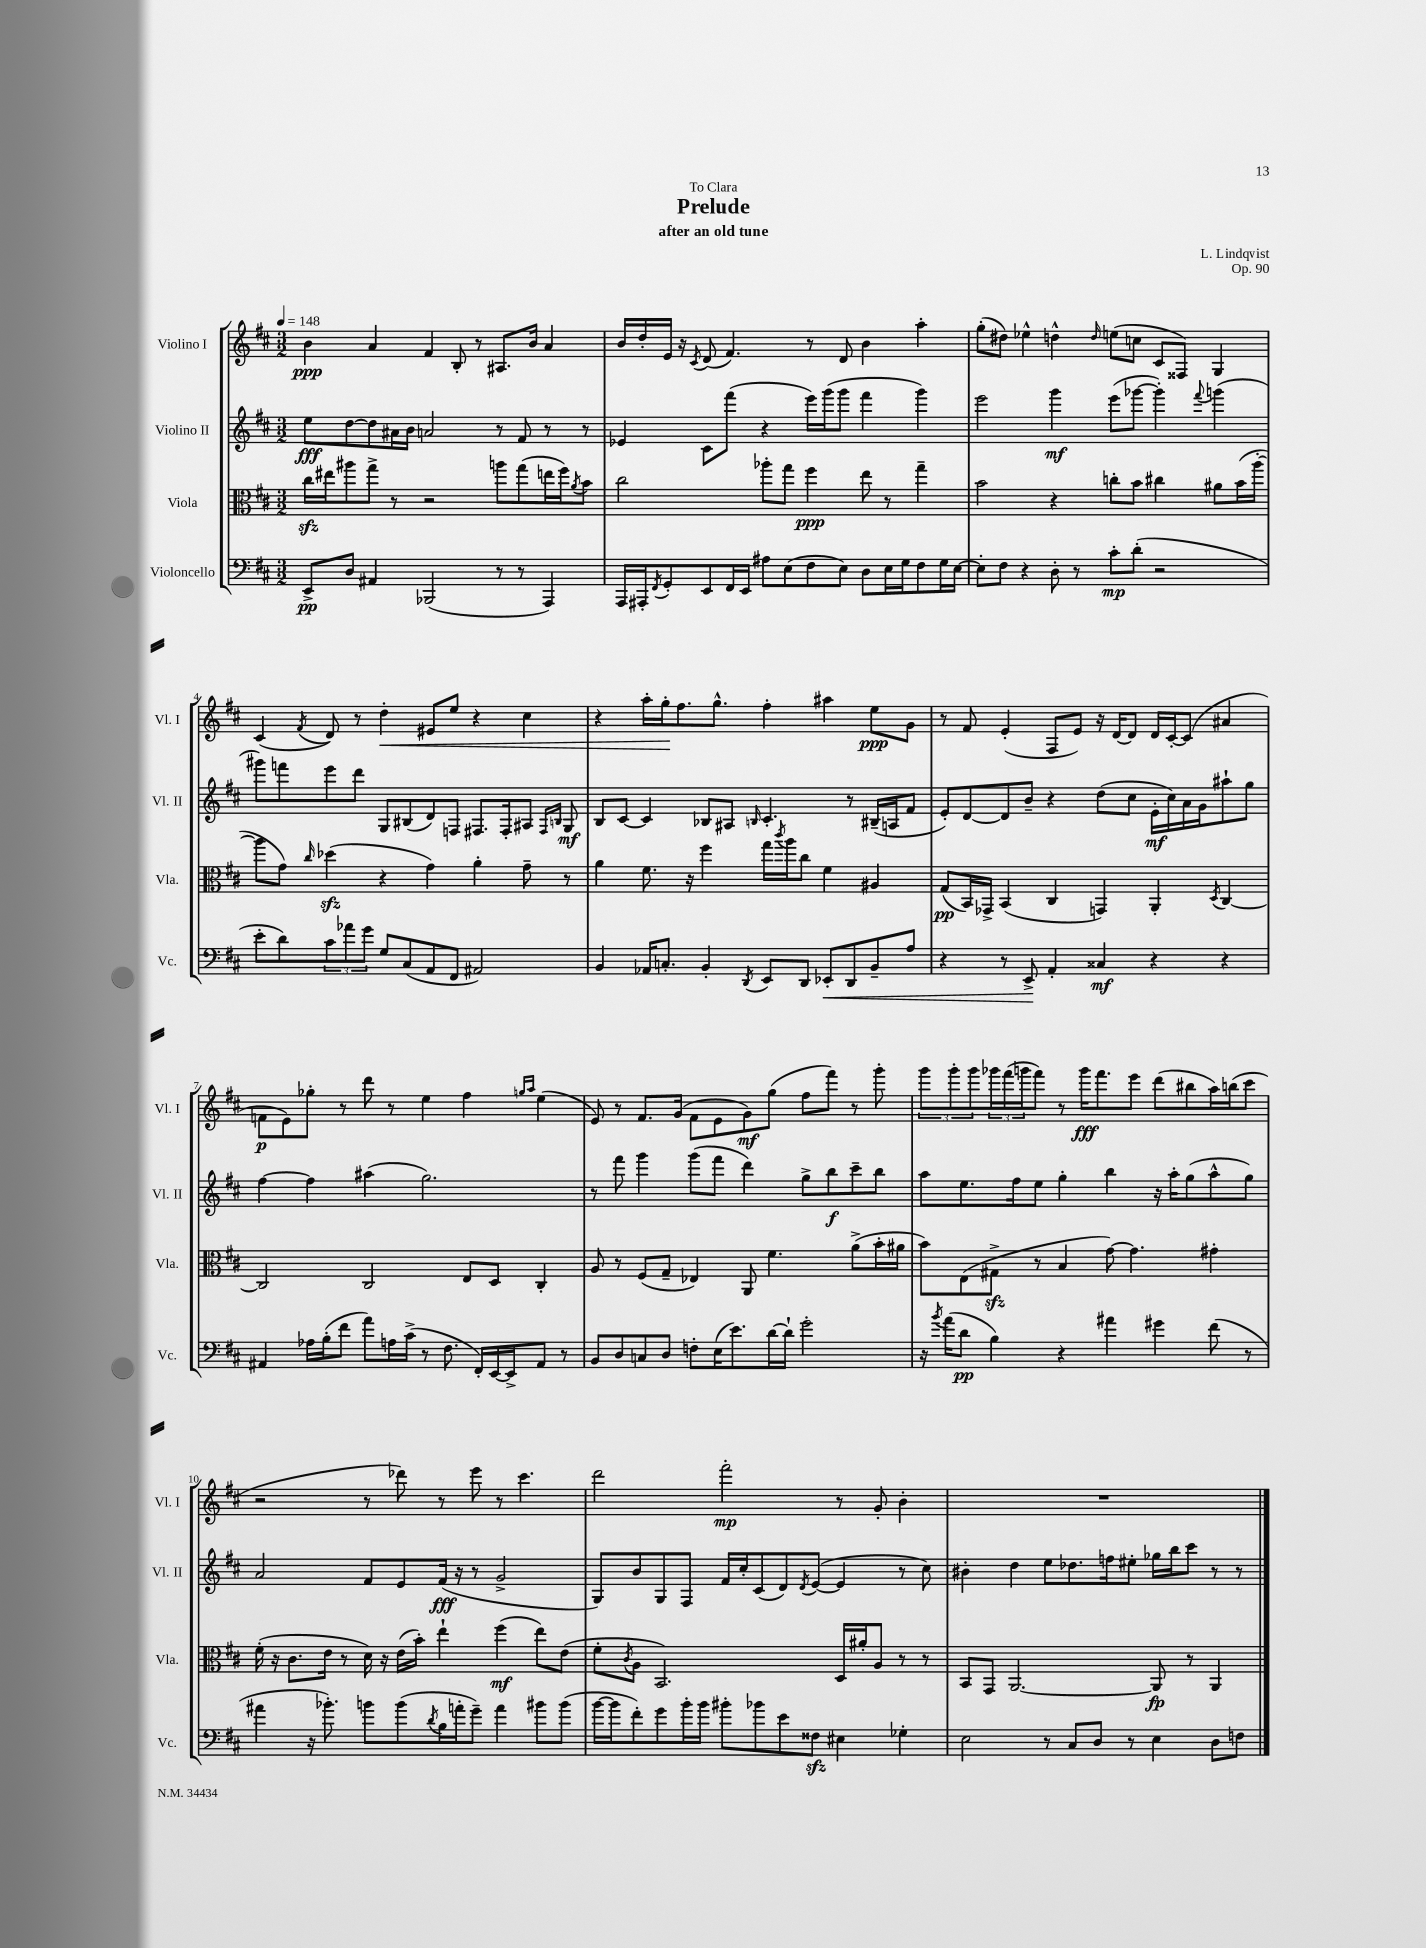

**kern	**dynam	**kern	**dynam	**kern	**dynam	**kern	**dynam
*part4	*part4	*part3	*part3	*part2	*part2	*part1	*part1
*staff4	*staff4	*staff3	*staff3	*staff2	*staff2	*staff1	*staff1
*I"Violoncello	*	*I"Viola	*	*I"Violino II	*	*I"Violino I	*
*I'Vc.	*	*I'Vla.	*	*I'Vl. II	*	*I'Vl. I	*
*clefF4	*	*clefC3	*	*clefG2	*	*clefG2	*
*k[f#c#]	*	*k[f#c#]	*	*k[f#c#]	*	*k[f#c#]	*
*M3/2	*	*M3/2	*	*M3/2	*	*M3/2	*
*MM148	*	*MM148	*	*MM148	*	*MM148	*
=1	=1	=1	=1	=1	=1	=1	=1
8EE^/L	pp	16cc#zz\LL	.	8ee\L	fff	4b\	ppp
.	.	16ee#X\J	.	.	.	.	.
8D/J	.	8aa#X\	.	[8dd\	.	.	.
4AA#X/	.	8gg^\J	.	8dd\]	.	4a/	.
.	.	8r	.	16a#X\L	.	.	.
.	.	.	.	16b\JJ	.	.	.
(2BBB-X/	.	2r	.	2an/	.	4f#/	.
.	.	.	.	.	.	8B'/	.
.	.	.	.	.	.	8r	.
8r	.	8aan\L	.	8r	.	8.A#X/L	.
8r	.	(8gg\	.	8f#/	.	.	.
.	.	.	.	.	.	16b/Jk	.
4AAA/)	.	16een\L	.	8r	.	4a/	.
.	.	16ff#\J)	.	.	.	.	.
.	.	8qa/	.	.	.	.	.
.	.	8b\J	.	8r	.	.	.
=2	=2	=2	=2	=2	=2	=2	=2
16AAA/LL	.	2cc#\	.	4e-X/	.	16b/LL	.
16AAA#X'/J	.	.	.	.	.	16dd'/	.
8qFF#/	.	.	.	.	.	.	.
8GG'/	.	.	.	.	.	16e/JJ	.
.	.	.	.	.	.	16r	.
.	.	.	.	.	.	8qc#/	.
8EE/	.	.	.	8c#\L	.	(8d/	.
16FF#/L	.	.	.	(8fff#\J	.	4.f#/)	.
16EE/JJ	.	.	.	.	.	.	.
8A#X\L	.	8aa-X'\L	.	4r	.	.	.
(8E\	.	8gg\J	.	.	.	.	.
8F#\	.	4ff#\	ppp	16eee\LL)	.	8r	.
.	.	.	.	(16ggg\J	.	.	.
8E\J)	.	.	.	8ggg\J	.	8d/	.
8D\L	.	8ee\	.	4fff#\	.	4b\	.
16E\L	.	8r	.	.	.	.	.
16G\J	.	.	.	.	.	.	.
8F#\	.	4gg~\	.	4ggg\)	.	4aa'\	.
16G\L	.	.	.	.	.	.	.
[16E\JJ	.	.	.	.	.	.	.
=3	=3	=3	=3	=3	=3	=3	=3
8E'\L]	.	2b\	.	2eee\	.	(8gg'\L	.
8F#\J	.	.	.	.	.	8dd#X\J)	.
4r	.	.	.	.	.	4ee-X^^\	.
8D'\	.	4r	.	4ggg\	mf	4ddn^^\	.
8r	.	.	.	.	.	.	.
.	.	.	.	.	.	16qqdd/	.
8c#'\L	mp	8ccn'\L	.	(8eee\L	.	(8een\L	.
(8d'\J	.	8b\J	.	[8ggg-X\J	.	8ccn\J	.
2r	.	4cc#X\	.	4ggg-'\])	.	8c#/L	.
.	.	.	.	.	.	8F##X/J)	.
.	.	.	.	8qqfff#/	.	.	.
.	.	8a#X\L	.	(4gggn\	.	4G/	.
.	.	(16b\L	.	.	.	.	.
.	.	[16aa'\JJ	.	.	.	.	.
!!LO:LB:g=z
=4	=4	=4	=4	=4	=4	=4	=4
8e'\L	.	8aa\L]	.	8ggg#X\L)	.	(4c#/	.
8d\)	.	8g\J)	.	8fffn\	.	.	.
.	.	16qqcc#/	.	.	.	8qf#/	.
12c#\	.	(4dd-Xzz\	.	8eee\	.	8d/)	.
12a-X\	.	.	.	.	.	.	.
.	.	.	.	8ddd\J	.	8r	.
12g\J	.	.	.	.	.	.	.
!	!	!	!	!	!	!	!LO:HP:b
8G/L	.	4r	.	8G/L	.	4dd'\	<
(8C#/	.	.	.	(8B#X/	.	.	.
8AA/	.	4g\)	.	8d/)	.	8e#X/L	.
8FF#/J	.	.	.	8Fn/J	.	8ee/J	.
2AA#X/)	.	4a'\	.	8.F#X/L	.	4r	.
.	.	.	.	16F#'/k	.	.	.
.	.	8g~\	.	8A#X/J	.	4cc#\	.
.	.	.	.	16qqF#/LL	.	.	.
.	.	.	.	16qqBn/JJ	.	.	.
.	.	8r	.	8G/	mf	.	.
=5	=5	=5	=5	=5	=5	=5	=5
4BB/	.	4a\	.	8B/L	.	4r	.
.	.	.	.	[8c#/J	.	.	.
16AA-X/KL	.	8.f#\	.	4c#/]	.	16aa'\LL	.
8.Cn'/J	.	.	.	.	.	16gg'\J	.
.	.	.	.	.	.	8.ff#\	[
.	.	16r	.	.	.	.	.
4BB'/	.	4ff#\	.	8B-X/L	.	.	.
.	.	.	.	.	.	8.gg^^\J	.
.	.	.	.	8A#X/J	.	.	.
8qDD/	.	.	.	16qqBn/	.	.	.
8EE/L	.	16gg\LL	.	4.c#'/	.	4ff#'\	.
.	.	8qccc#/	.	.	.	.	.
.	.	16aa\J	.	.	.	.	.
8DD/J	.	8cc#\J	.	.	.	.	.
!	!LO:HP:b	!	!	!	!	!	!
8EE-X'/L	<	4f#\	.	.	.	4aa#X\	.
8DD/	.	.	.	8r	.	.	.
8BB~/	.	4A#X/	.	(16B#X~/LL	.	8ee\L	ppp
.	.	.	.	16An/J	.	.	.
8A/J	.	.	.	8f#/J	.	8g\J	.
=6	=6	=6	=6	=6	=6	=6	=6
4r	.	(8G/L	pp	8e'/L)	.	8r	.
.	.	16BB/L)	.	[8d/	.	8f#/	.
.	.	16GG-X^/JJ	.	.	.	.	.
8r	.	(4BB/	.	8d/]	.	(4e'/	.
8EE^/	.	.	.	8b~/J	.	.	.
4AA'/	[	4C#/	.	4r	.	8F#/L	.
.	.	.	.	.	.	8e/J)	.
4C##X/	mf	4GGn/)	.	(8dd\L	.	16r	.
.	.	.	.	.	.	[16d/KL	.
.	.	.	.	8cc#\J	.	8d/J]	.
4r	.	4AA'/	.	16e'\LL	mf	16d/LL	.
.	.	.	.	16cc#\)	.	[16c#'/J	.
.	.	.	.	16a\	.	(8c#/J]	.
.	.	.	.	16g\J	.	.	.
.	.	8qD/	.	.	.	.	.
4r	.	[4C#/	.	8aa#X`\	.	4a#X/	.
.	.	.	.	8gg\J	.	.	.
!!LO:LB:g=z
=7	=7	=7	=7	=7	=7	=7	=7
4AA#X/	.	2C#/]	.	[4ff#\	.	8fn\L	p
.	.	.	.	.	.	8e\)	.
16A-X\LL	.	.	.	4ff#\]	.	8gg-X'\J	.
(16B'\J	.	.	.	.	.	.	.
8f#\J	.	.	.	.	.	8r	.
8a\L)	.	2C#/	.	(4aa#X\	.	8ddd\	.
16An\L	.	.	.	.	.	8r	.
(16c#^\JJ	.	.	.	.	.	.	.
8r	.	.	.	2.gg\)	.	4ee\	.
8.F#\	.	.	.	.	.	.	.
.	.	8E/L	.	.	.	4ff#\	.
16FF#'/LL)	.	.	.	.	.	.	.
[16EE/	.	8D/J	.	.	.	.	.
16EE^/J]	.	.	.	.	.	.	.
.	.	.	.	.	.	16qqggn/LL	.
.	.	.	.	.	.	16qqaa/JJ	.
8AA#/J	.	4C#'/	.	.	.	(4ee\	.
8r	.	.	.	.	.	.	.
=8	=8	=8	=8	=8	=8	=8	=8
8BB/L	.	8A/	.	8r	.	8e/)	.
8D/	.	8r	.	8fff#\	.	8r	.
8Cn/	.	(8F#/L	.	4ggg\	.	8.f#/L	.
8D/J	.	8G~/J	.	.	.	.	.
.	.	.	.	.	.	(16g/Jk	.
8Fn'\L	.	4E-X/)	.	(8ggg\L	.	8f#\L	.
(16E\K	.	.	.	8fff#\J	.	8e\	.
8.e\)	.	.	.	.	.	.	.
.	.	8AA/	.	4ddd\)	.	8g\)	mf
[16d\L	.	4.f#\	.	.	.	(8gg\J	.
16d`\JJ]	.	.	.	.	.	.	.
2g'\	.	.	.	8gg^\L	.	8ff#\L	.
.	.	.	.	8bb\	f	8fff#\J)	.
.	.	(8a^\L	.	8ccc#~\	.	8r	.
.	.	16b'\L	.	8bb\J	.	8ggg'\	.
.	.	16a#X\JJ	.	.	.	.	.
=9	=9	=9	=9	=9	=9	=9	=9
16r	.	8b\L)	.	8aa\L	.	12ggg\L	.
8qb/	.	.	.	.	.	.	.
(16a\KL	.	.	.	.	.	.	.
.	.	.	.	.	.	12ggg'\	.
8d\J	pp	(8E\	.	8.ee\	.	.	.
.	.	.	.	.	.	12ggg\	.
4B\)	.	8G#Xzz^\J	.	.	.	24ggg-X\L	.
.	.	.	.	.	.	(24fff#\	.
.	.	.	.	16ff#\k	.	.	.
.	.	.	.	.	.	24gggn\J	.
.	.	8r	.	8ee\J	.	8fff#\J)	.
4r	.	4B/	.	4gg'\	.	8r	.
.	.	.	.	.	.	16ggg\KL	fff
.	.	.	.	.	.	8.fff#\	.
4a#X\	.	[8g\)	.	4bb\	.	.	.
.	.	4.g\]	.	.	.	8eee\J	.
4g#X\	.	.	.	16r	.	(8ddd\L	.
.	.	.	.	16aa'\KL	.	.	.
.	.	.	.	(8gg\	.	8bb#X\	.
(8f#\	.	4g#X'\	.	8aa^^\	.	16aa\L)	.
.	.	.	.	.	.	(16bbn\J	.
8r	.	.	.	8gg\J)	.	8ccc#\J	.
!!LO:LB:g=z
=10	=10	=10	=10	=10	=10	=10	=10
4a#X\	.	(16f#'\	.	2a/	.	2r	.
.	.	16r	.	.	.	.	.
.	.	8.c#\L	.	.	.	.	.
16r	.	.	.	.	.	.	.
8.b-X'\)	.	16e\Jk	.	.	.	.	.
.	.	8r	.	.	.	.	.
8bn\L	.	16d\)	.	8f#/L	.	8r	.
.	.	16r	.	.	.	.	.
(8b\	.	(16e\LL	.	8e/	.	8ddd-X\)	.
.	.	16b'\JJ)	.	.	.	.	.
8qd/	.	.	.	.	.	.	.
16B\L	.	4ee`\	.	(16f#/Jk	fff	8r	.
16an'\J	.	.	.	16r	.	.	.
8g~\J)	.	.	.	8r	.	8eee\	.
4a\	.	(4ff#\	mf	2g^/	.	8r	.
.	.	.	.	.	.	4.ccc#\	.
8b#X\L	.	8ee\L)	.	.	.	.	.
(8b#\J	.	(8e\J	.	.	.	.	.
=11	=11	=11	=11	=11	=11	=11	=11
[16b\LL	.	8f#'\L	.	8G/L)	.	2ddd\	.
16b\J]	.	.	.	.	.	.	.
.	.	8qc#/	.	.	.	.	.
8f#'\)	.	8A\J	.	8b/	.	.	.
8g\	.	2.BB/)	.	8G/	.	.	.
16b'\L	.	.	.	8F#/J	.	.	.
16b\JJ	.	.	.	.	.	.	.
8b#X'\L	.	.	.	16f#/LL	.	2fff#'\	mp
.	.	.	.	16cc#'/J	.	.	.
8b-X\	.	.	.	(8c#/	.	.	.
8e\	.	.	.	8d/)	.	.	.
.	.	.	.	8qd/	.	.	.
8F##Xzz\J	.	.	.	([8e/J	.	.	.
4E#X\	.	16D/LL	.	4e/]	.	8r	.
.	.	16a#X'/J	.	.	.	.	.
.	.	8A/J	.	.	.	8g'/	.
4G-X'\	.	8r	.	8r	.	4b'\	.
.	.	8r	.	8cc#\)	.	.	.
=12	=12	=12	=12	=12	=12	=12	=12
2E\	.	8BB/L	.	4b#X'\	.	1.r	.
.	.	8GG/J	.	.	.	.	.
.	.	[2.AA/	.	4dd\	.	.	.
8r	.	.	.	8ee\L	.	.	.
8C#/L	.	.	.	8.dd-X\	.	.	.
8D/J	.	.	.	.	.	.	.
.	.	.	.	16ffn\k	.	.	.
8r	.	.	.	8ee#X'\J	.	.	.
4E\	.	8AA/]	fp	16gg-X\LL	.	.	.
.	.	.	.	16bb\J	.	.	.
.	.	8r	.	8ccc#\J	.	.	.
8D\L	.	4AA/	.	8r	.	.	.
8Fn\J	.	.	.	8r	.	.	.
==	==	==	==	==	==	==	==
*-	*-	*-	*-	*-	*-	*-	*-
